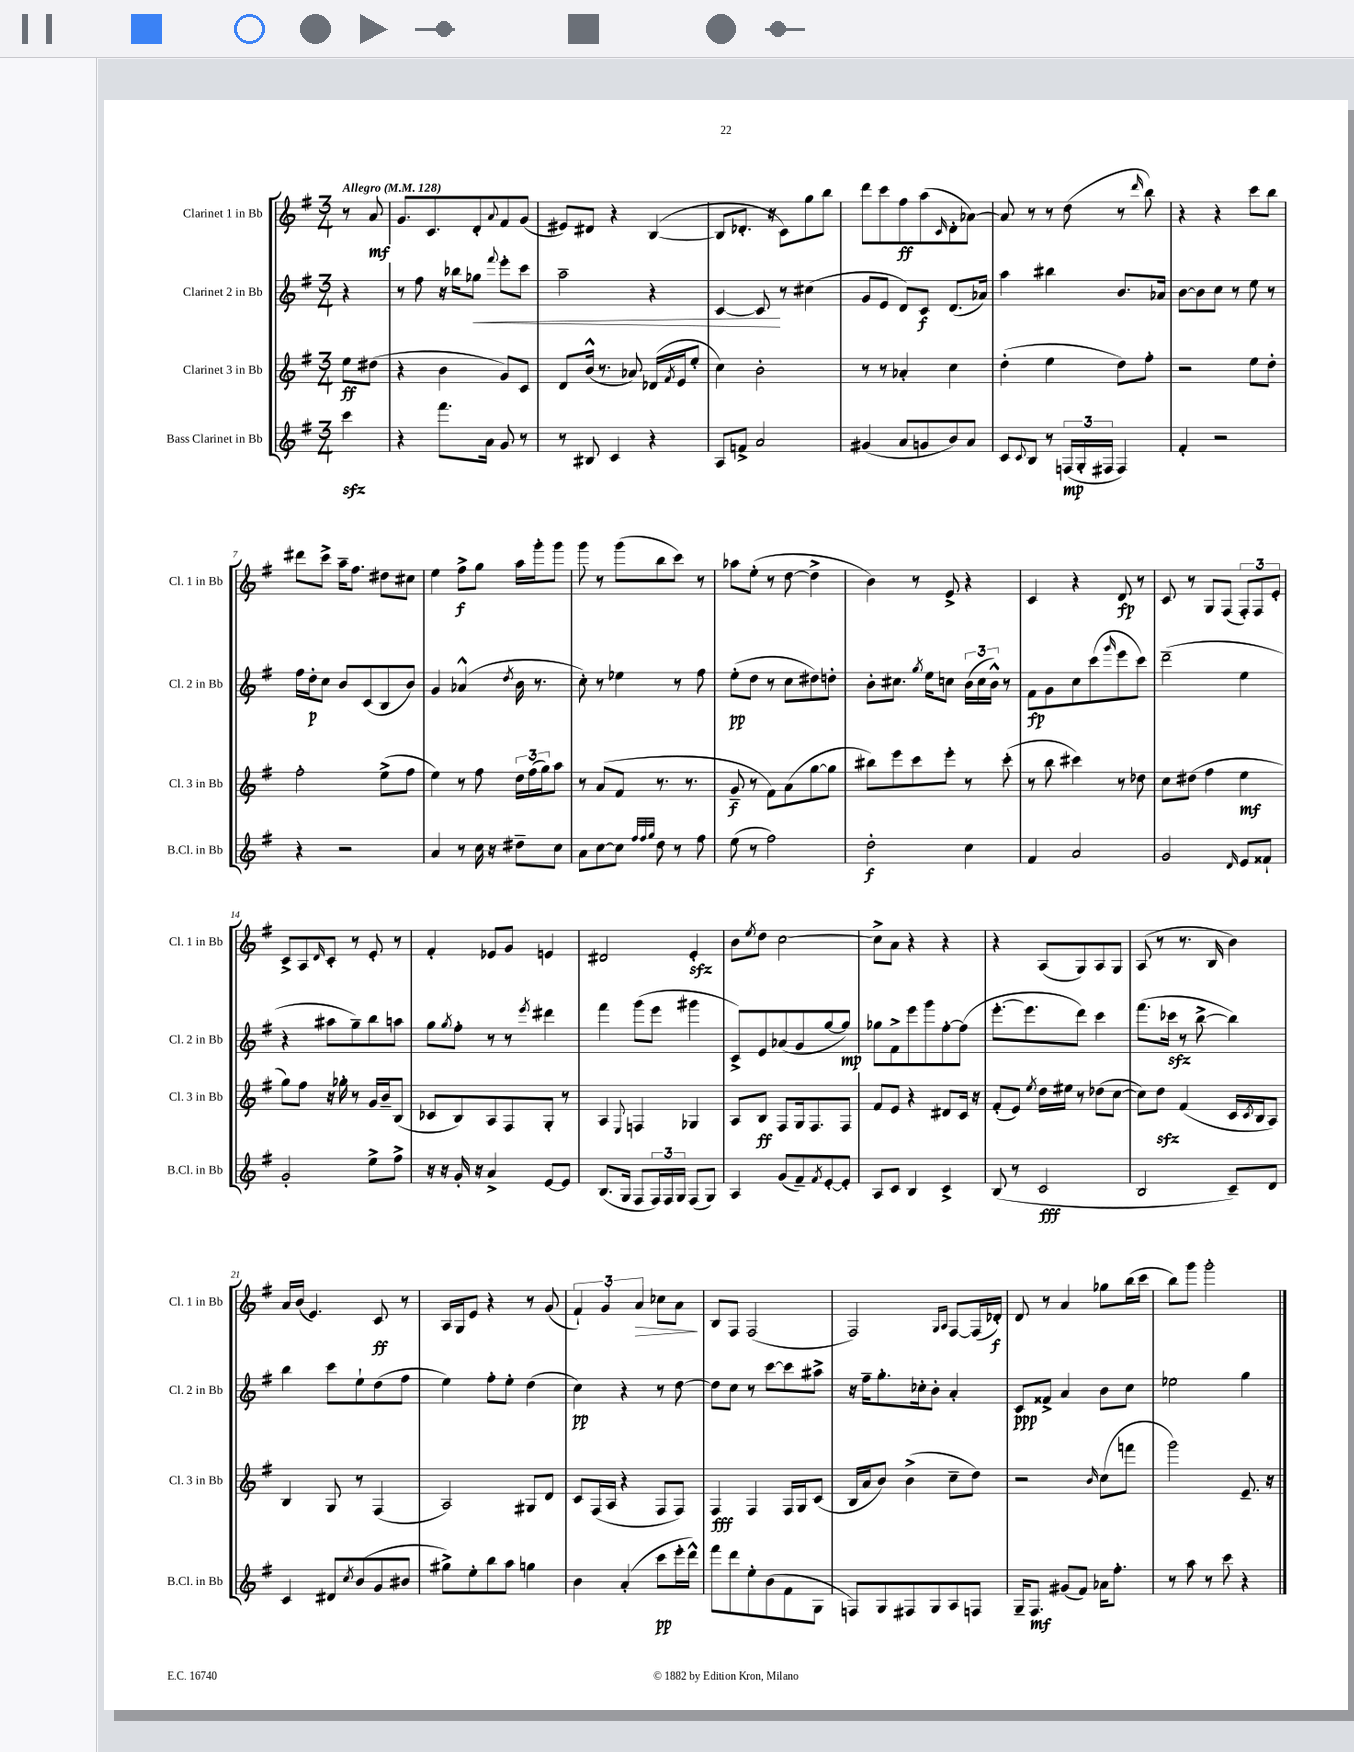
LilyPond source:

<<
\new StaffGroup <<
\new Staff = "s0" \with { instrumentName = "Clarinet 1 in Bb" shortInstrumentName = "Cl. 1 in Bb" } {
    \clef treble \key g \major \numericTimeSignature \time 3/4 \partial 4 \tempo "Allegro" 4 = 128
    r8 a'8\mf |
    g'8. c'8. d'8-. \appoggiatura { a'8 } fis'8 g'8( |
    eis'8) dis'8 r4 b4~( |
    b8 des'8.-. r16 c'8) g''8 b''8 |
    d'''8 c'''8 fis''8\ff a''8( \grace { c'16 } d'8-. aes'8~) |
    aes'8 r8 r8 d''8( r8 \grace { d'''16 } b''8) |
    r4 r4 c'''8 b''8 |
    dis'''8 c'''8-> a''16-- fis''8. dis''8 cis''8 |
    e''4 fis''8->\f g''8 a''16 g'''16-. g'''8 |
    g'''8 r8 g'''8( b''8 c'''8) r8 |
    aes''8 e''8-.( r8 d''8~ d''4-> |
    b'4) r8 e'8-> r4 |
    c'4 r4 d'8\fp r8 |
    c'8 r8 g8 fis8( \tuplet 3/2 { fis8-.) fis8 e'8-. } |
    c'8-> a8 \grace { d'16 } c'8-. r8 e'8-. r8 |
    fis'4-. ees'8 g'8 e'4 |
    dis'2 e'4-.\sfz |
    b'8 \acciaccatura { e''8 } d''8 c''2~ |
    c''8-> a'8 r4 r4 |
    r4 a8( g8) a8 g8 |
    a8( r8 r8. b16 b'4) |
    a'16 b'16( e'4.) c'8\ff r8 |
    a16 g16 e'8 r4 r8 g'8( |
    \tuplet 3/2 { fis'4-!) g'4 a'4\> } ces''8 a'8\! |
    b8 fis8 fis2( |
    fis2) \grace { g16 a16 } fis8~ fis16( des'16-.\f) |
    d'8 r8 a'4 ges''8 b''16( c'''16 |
    b''8) g'''8 g'''2-. \bar "|." |
}
\new Staff = "s1" \with { instrumentName = "Clarinet 2 in Bb" shortInstrumentName = "Cl. 2 in Bb" } {
    \clef treble \key g \major \numericTimeSignature \time 3/4 \partial 4
    r4 |
    r8 fis''8 r16 bes''16 ges''8\< \appoggiatura { fis'''8 } e'''8-. c'''8 |
    a''2-- r4 |
    c'4~ c'8\! r8 cis''4( |
    g'8 e'8 d'8) c'8\f d'8.( aes'16) |
    a''4 bis''4 b'8. aes'16 |
    b'8~ b'8 c''8 r8 e''8 r8 |
    fis''16 d''16-.\p c''8 b'8 c'8( b8 b'8) |
    g'4 aes'4-^( \acciaccatura { d''8 } b'16 r8. |
    c''8-.) r8 ees''4 r8 fis''8 |
    e''8-.\pp( d''8 r8 c''8 dis''8) d''8-. |
    b'8-. cis''8. \acciaccatura { g''8 } e''16 c''8 \tuplet 3/2 { b'16( c''16 b'16-^) } r8 |
    fis'8\fp g'8 c''8 c'''8( \grace { g'''16 } e'''8 c'''8) |
    d'''2--( e''4 |
    r4 ais''8 g''8--) b''8 a''8 |
    g''8 \acciaccatura { g''8 } fis''8-. r8 r8 \acciaccatura { e'''8 } dis'''4 |
    fis'''4 g'''8( e'''8 gis'''4 |
    c'8->) e'8 aes'8( g'8 g''8~ g''8\mp) |
    ges''8 fis'8-> e'''8 g'''8 fis''8~-. fis''8( |
    e'''8.~-. e'''8. d'''8) c'''4 |
    fis'''8.( ces'''16\sfz r8 b''8~-> b''4) |
    b''4 c'''8 e''8-! d''8( fis''8 |
    e''4) fis''8-. e''8-. d''4( |
    c''4\pp) r4 r8 d''8~ |
    d''8 c''8 r8 c'''8~ c'''8 ais''8-> |
    r16 fis''16-- g''8.-. ces''16-. b'8-. a'4-. |
    c'8\ppp fisis'8-> a'4 b'8 c''8 |
    ees''2 g''4 \bar "|." |
}
\new Staff = "s2" \with { instrumentName = "Clarinet 3 in Bb" shortInstrumentName = "Cl. 3 in Bb" } {
    \clef treble \key g \major \numericTimeSignature \time 3/4 \partial 4
    e''8\ff dis''8( |
    r4 b'4 g'8) c'8 |
    d'8 b'16-^( r8. aes'8) des'16( \acciaccatura { fis'8 } e'16 e''8-. |
    c''4) b'2-. |
    r8 r8 aes'4-. c''4 |
    d''4-.( e''4 d''8) fis''8-. |
    r2 e''8 d''8-. |
    fis''2-. e''8->( fis''8 |
    e''4) r8 fis''8 \tuplet 3/2 { d''16 fis''16( g''16) } a''8 |
    r8 a'8( fis'8 r8. r8. |
    g'8--\f r8 fis'8) a'8( g''8~ g''8 |
    bis''8) e'''8 c'''8 e'''8-. r8 c'''8-.( |
    r8 b''8 cis'''4) r8 des''8 |
    c''8 dis''8( fis''4 e''4\mf |
    g''8) fis''8 r16 ges''16-. r8 g'16 b'16-- b8( |
    ces'8 b8) a8 fis8 g8-. r8 |
    a4 \appoggiatura { e8 } f4 ges4 |
    a8 b8\ff fis8 g16 fis8. fis8 |
    fis'8 e'8 r4 dis'8 c'16 r16 |
    fis'8-.( e'8) \acciaccatura { e''8 } d''16 eis''16 r8 des''8( c''8~ |
    c''8) d''8\sfz fis'4( c'16 \acciaccatura { c'8 } b16 a8) |
    b4 g8 r8 fis4( |
    a2) gis8 d'8 |
    c'8 fis16( a16 r4 fis8 fis8) |
    fis4\fff fis4 fis16 g16 c'8( |
    b16 a'16 b'8) b'4->( c''8-- d''8) |
    r2 \grace { b'16 } c''8( f'''8 |
    g'''2) e'8.-- r16 \bar "|." |
}
\new Staff = "s3" \with { instrumentName = "Bass Clarinet in Bb" shortInstrumentName = "B.Cl. in Bb" } {
    \clef treble \key g \major \numericTimeSignature \time 3/4 \partial 4
    c'''4\sfz |
    r4 fis'''8. a'16 g'8 r8 |
    r8 bis8 c'4 r4 |
    a8 f'8-> a'2 |
    gis'4( a'8 g'8 b'8) a'8 |
    c'8 \appoggiatura { c'8 } b8 r8 \tuplet 3/2 { f16\mp( g16-. fis16 } fis4) |
    fis'4-. r2 |
    r4 r2 |
    a'4 r8 c''16 r16 dis''8-- c''8 |
    a'8 c''8~ c''8 \grace { fis''32 fis''32 g''32 } d''8 r8 fis''8 |
    e''8( r8 fis''2) |
    d''2-.\f c''4 |
    fis'4 a'2 |
    g'2 \grace { d'16 } e'8 fisis'8-! |
    g'2-. e''8-> fis''8-> |
    r16 r16 g'16-. r16 a'4-> e'8~ e'8 |
    b8.( g16 fis8 \tuplet 3/2 { fis16) fis16 g16 } fis8( g8) |
    a4 g'8( fis'8--) \acciaccatura { fis'8 } e'8~-. e'8-. |
    a8 c'8 b4 c'4-> |
    b8( r8 c'2\fff |
    b2 c'8--) d'8 |
    c'4 dis'8 \acciaccatura { c''8 } b'8( g'8 bis'8 |
    gis''8->) e''8-. b''8 a''8 g''4 |
    b'4 a'4-.( c'''8\pp e'''16-. d'''16-^) |
    fis'''8 d'''8 e''8-. b'8( fis'8 g8 |
    f8) g8 fis8 g8 a8 f8 |
    g16-- fis8.\mf gis'8( fis'8) aes'16 fis''8.-. |
    r8 a''8 r8 c'''8 r4 \bar "|." |
}
>>
>>
